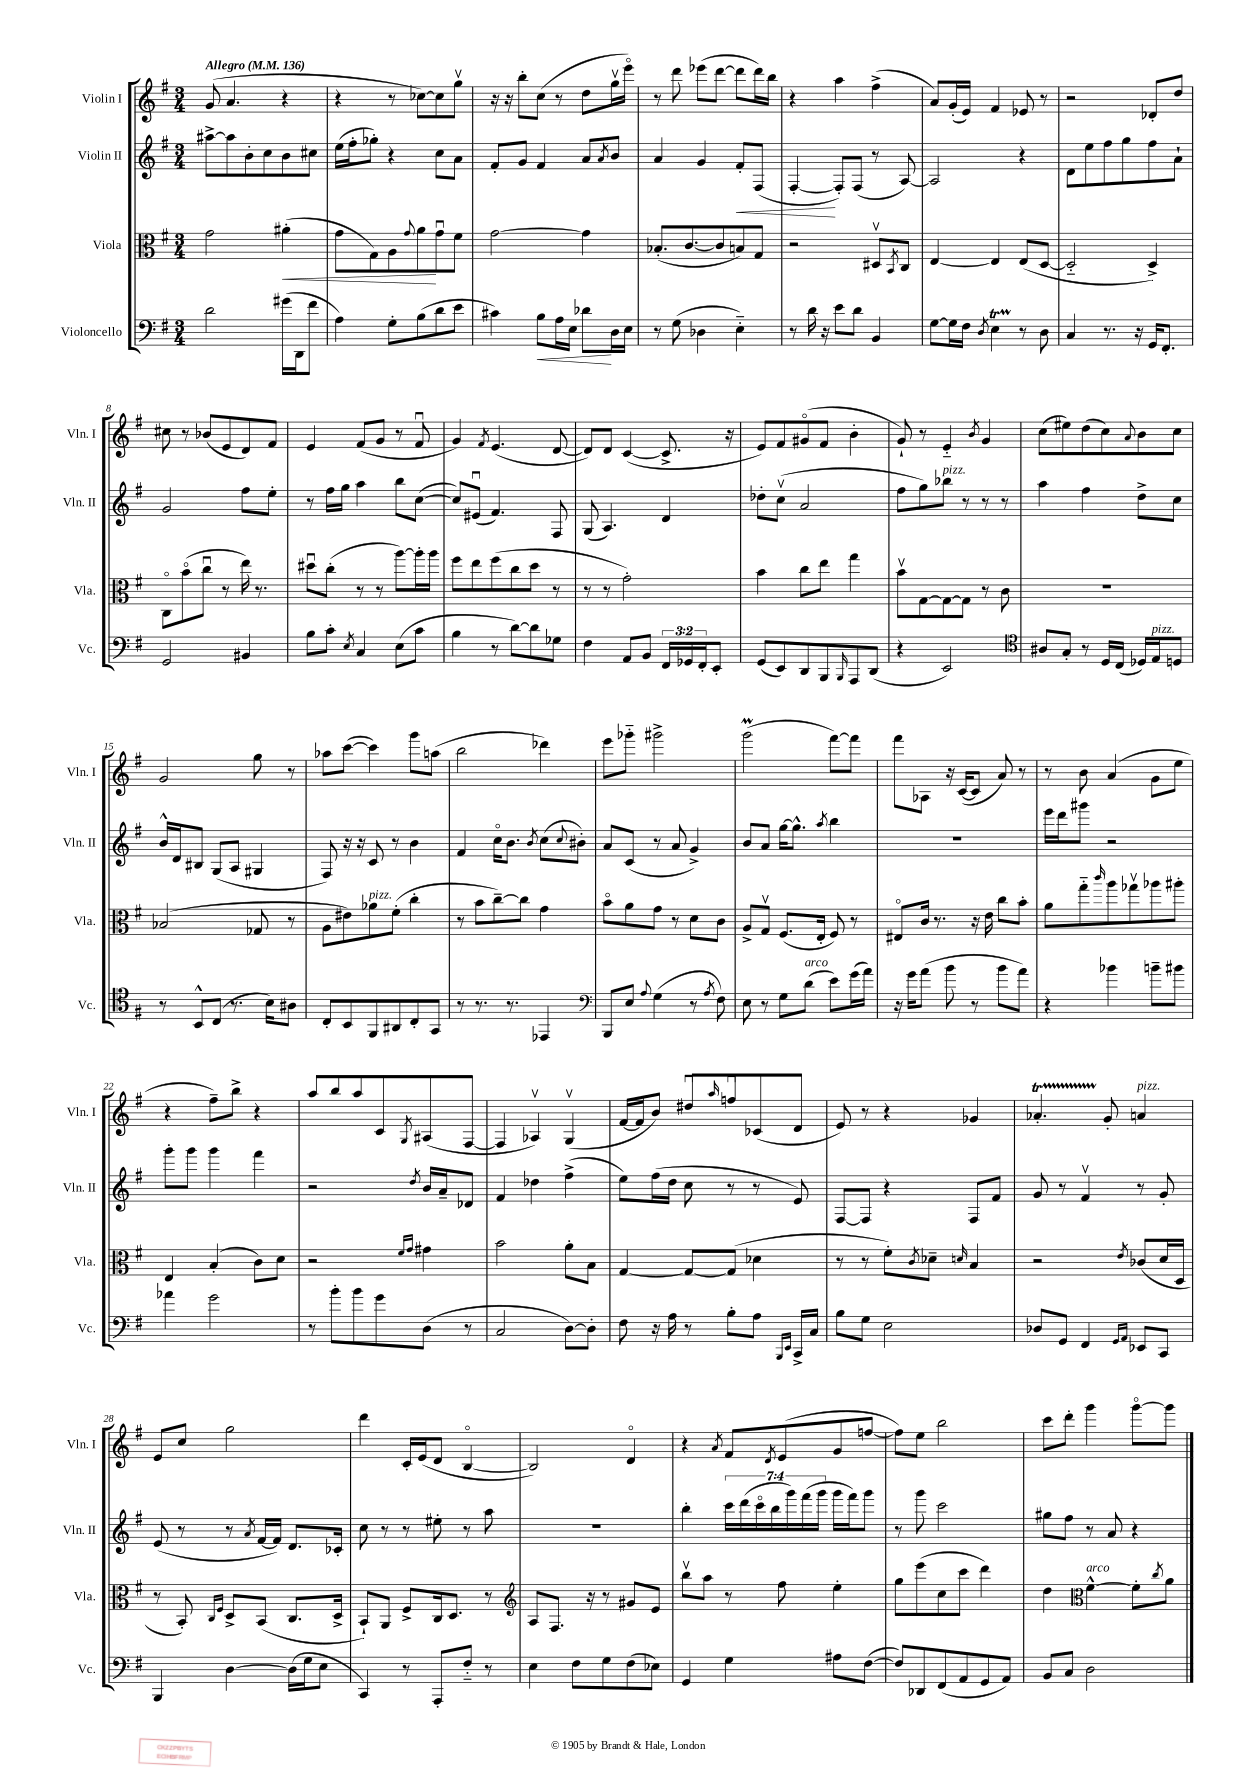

**kern	**kern	**kern	**kern
*staff4	*staff3	*staff2	*staff1
*clefF4	*clefC3	*clefG2	*clefG2
*k[f#]	*k[f#]	*k[f#]	*k[f#]
*M3/4	*M3/4	*M3/4	*M3/4
*MM136	*MM136	*MM136	*MM136
2d\	2g\	[8aa#^\L	(8g/
.	.	8aa#\]	4.a/
.	.	8b'\	.
.	.	8cc\	.
(16g#\LL	(4a#'\	8b\	4r
16DD\J	.	.	.
8f#\J	.	8cc#\J	.
=	=	=	=
4A\)	8g\L	(16ee\LL	4r
.	.	16ff#'\J	.
.	8G\)	8gg-'\J)	.
8G'\L	8A\	4r	8r
.	8qqg/	.	.
(8B\	8a\	.	[8cc-\L)
8d\	8gu\	8cc\L	8cc-\]
8e\J	8f#\J	8a\J	8ggv\J
=	=	=	=
4c#\)	[2g\	8f#'/L	16r
.	.	.	16r
.	.	8g/J	8bb'\L
8B\L	.	4f#/	(8cc\J
16A\L	.	.	8r
16E\JJ	.	.	.
8d-\L	4g\]	8a/L	8dd\L
.	.	8qa/	.
16D\L	.	8b/J	16ggv\L
16E\JJ	.	.	16eeeo\JJ)
=	=	=	=
8r	(8.B-'/L	4a/	8r
(8G\	.	.	8ddd\
.	[8.c/	.	.
4D-\	.	4g/	(8eee-\L
.	8c/]	.	[8ddd\J
4E'~\)	8B/)	8f#'/L	8ddd\]L
.	8G/J	(8F#/J	16ddd\L)
.	.	.	16bb\JJ
=	=	=	=
8r	2r	[4F#'/	4r
16d\	.	.	.
16r	.	.	.
8e\L	.	8F#'/]L)	4aa\
8d\J	.	(8F#/J	.
4BB/	8D#v/L	8r	(4ff#^\
.	8qBB/	.	.
.	8C/J	[8A/)	.
=	=	=	=
[8G\L	[4E/	2A/]	8a/L)
16G\]L	.	.	(16g'/L
16F#\JJ	.	.	16e/JJ)
8qD/	.	.	.
4E\	4E/]	.	4f#/
8r	(8E/L	4r	8e-/
8D\	[8D/J	.	8r
=	=	=	=
4C/	2D'~/]	8d\L	2r
.	.	8ee\	.
8.r	.	8ff#\	.
.	.	8gg\	.
16r	.	.	.
16GG/LK	4D^/)	8ff#\	8d-'/L
8.FF#'/J	.	.	.
.	.	8a`\J	8dd/J
=	=	=	=
2GG/	8Co\L	2g/	8cc#\
.	(8bo\	.	8r
.	8ccu\J	.	(8b-/L
.	8r	.	8e/
4BB#/	16ee\)	8ff#\L	8d/)
.	8.r	.	.
.	.	8ee'\J	8f#/J
=	=	=	=
8B\L	8dd#u\L	8r	4e/
8c'\J	(8cc'\J	16ff#\LL	.
.	.	16gg\JJ	.
8qE/	.	.	.
4C/	8r	4aa\	(8f#/L
.	8r	.	8g/J
(8E\L	[8aa\L)	8bb\L	8r
8c\J	16aa'\]L	([8cc\J	8f#u/
.	16aa\JJ	.	.
=	=	=	=
4B\	8ff#\L	8cc/]L)	4g/)
.	8ee\	(8e#u/J	.
.	.	.	8qf#/
8r	(8ff#\	4.f#/)	(4.e/
[8d\L)	8cc\	.	.
8d\]	8dd\J	.	.
8G-\J	8r	8F#/	[8d/
=	=	=	=
4F#\	8r	(8G/	8d/]L)
.	8r	4.A/)	8d/J
8AA/L	2g'\)	.	([4c/
8BB/J	.	.	.
24FF#/LL	.	4d/	8.c^/]
24GG-/	.	.	.
24FF#'/J	.	.	.
8EE'/J	.	.	.
.	.	.	16r
=	=	=	=
(8GG/L	4b\	8dd-'\L	8e/L)
8EE/)	.	(8ccv\J	8f#/
8DD/	8cc\L	2a/	(8g#o/
8BBB/	8ee\J	.	8f#/J
16qqBBB/	.	.	.
8AAA/	4gg\	.	4b'\
(8DD/J	.	.	.
=	=	=	=
4r	8bv\L	8ff#\L	8g`/)
.	[8G\	8gg\)	8r
2EE/)	8G\_	8bb-\J	4e'~/
.	8G\]J	8r	.
.	.	.	8qb/
.	8r	8r	4g/
.	8c\	8r	.
=	=	=	=
*clefC4	*	*	*
8A#/L	2.r	4aa\	(8cc\L
8G'/J	.	.	8ee#\)
8r	.	4ff#\	(8dd\
16D/LL	.	.	8cc\)
(16C/JJ	.	.	.
.	.	.	8qqa/
16D-/LL)	.	8dd^\L	8b\
16E/J	.	.	.
8D/J	.	8cc\J	8cc\J
=	=	=	=
8r	(2B-/	16b^^/LL	2g/
.	.	16d/J	.
8BB^^/L	.	8B#/J	.
(8C/J	.	(8G/L	.
8.r	.	8A/J	.
.	8G-/	4G#/	8gg\
16B\LK)	.	.	.
8A#\J	8r	.	8r
=	=	=	=
8C'/L	8A\L	8F#/)	8aa-\L
8BB/	8e#\)	16r	([8ccc\J
.	.	16r	.
8FF#/	8a-\	8c/	4ccc\])
8AA#/	(8f#'\J	8r	.
8C'/	4cc'\	4b\	8ggg\L
8GG/J	.	.	(8aa\J
=	=	=	=
8r	8r	4f#/	2bb\
8.r	8b\L	.	.
.	[8cc~\)	16cco\LK	.
8.r	.	8.b\J	.
.	8cc\]J	.	.
.	.	8qb/	.
4EE-/	4g\	(8cc\L	4ddd-\)
.	.	8qqcc/	.
.	.	8b#'\J)	.
=	=	=	=
*clefF4	*	*	*
8BBB/L	8bo\L	8a/L	8eee\L
8E/J	8a\	(8c/J	8ggg-'~\J
8qqA/	.	.	.
(4G\	8g\J	8r	2ggg#^\
.	8r	8a/	.
8r	8d\L	4g^/)	.
8qA/	.	.	.
8F#\)	8c\J	.	.
=	=	=	=
8E\	8A^/L	8b/L	(2ggg\
8r	8Gv/J	8a/J	.
8G\L	(8.F#/L	[16gg\LK	.
.	.	8.gg^^\]J	.
(8d\J	.	.	.
.	16E'/Jk	.	.
.	.	8qaa/	.
8e\L)	8F#/)	4bb\	[8fff#\L)
(16g\L	8r	.	8fff#\]J
16a\JJ)	.	.	.
=	=	=	=
16r	8E#o/L	2.r	8fff#\L
16g\LK	.	.	.
(8a\J	16c/Jk	.	8A-\J
.	8.r	.	.
8b\	.	.	16r
.	.	.	([16c/LK
8r	16r	.	8c/]J
.	16e\	.	.
8b\L	8cc\L	.	8a/)
8a\J)	8b'\J	.	8r
=	=	=	=
4r	8a\L	16eee\LL	8r
.	.	16ddd\J	.
.	8gg'~\	8ggg#\J	8b\
.	16qqccc/	.	.
4b-\	8aa\	2r	(4a/
.	8gg-v\	.	.
8b~\L	8aa-\	.	8g\L
8b#\J	8aa#'\J	.	8ee\J
=	=	=	=
4a-\	4E/	8ggg'\L	4r
.	.	8ggg\J	.
2g\	(4B'/	4ggg\	8ff#~\L)
.	.	.	8bb^\J
.	8c\L)	4fff#\	4r
.	8d\J	.	.
=	=	=	=
8r	2r	2r	8aa/L
8b'\L	.	.	8bb/
8b\	.	.	8aa/
8g\	.	.	8c/
.	16qqf#/LL	.	.
.	16qqg/JJ	8qdd/	8qG/
(8D\J	4g#\	16b/LL	(8A#/
.	.	16a~/J	.
8r	.	8d-/J	[8F#/J
=	=	=	=
2C/	2b\	4f#/	4F#/]
.	.	4dd-\	4A-v/)
[8D\L)	8a'\L	(4ff#^\	(4Gv/
8D'\]J	8B\J	.	.
=	=	=	=
8F#\	[4G/	8ee\L)	[16f#/LL
.	.	.	16f#/]J
16r	.	(16ff#\L	8b/J)
16A\	.	16dd\JJ	.
8r	8G/_L	8cc\	8dd#u/L
.	.	.	16qqaa/
8B'\L	(8G/]J	8r	8ffu/
8A\J	4d-\	8r	(8c-/
16qqBBB/LL	.	.	.
16qqEE/JJ	.	.	.
16CC^/LL	.	8e/)	8d/J
16C/JJ	.	.	.
=	=	=	=
8B\L	8r	[8F#/L	8e/)
8G\J	8r	8F#/]J	8r
2E\	8f#'\L)	4r	4r
.	8qc/	.	.
.	8d-~\J	.	.
.	16qqd/	.	.
.	4B/	8F#/L	4g-/
.	.	8f#/J	.
=	=	=	=
8D-/L	2r	8g/	4.a-'/
8GG/J	.	8r	.
4FF#/	.	4f#v/	.
.	.	.	8g'/
16qqGG/LL	.	.	.
16qqAA/JJ	8qe/	.	.
8EE-/L	(8c-/L	8r	4a/
8CC/J	16d/L	8g'/	.
.	16D/JJ	.	.
=	=	=	=
4BBB/	8r	(8e/	8e/L
.	8BB'/)	8r	8cc/J
.	16qqC/LL	.	.
.	16qqF#/JJ	.	.
[4D\	8D^/L	8r	2gg\
.	.	8qa/	.
.	(8BB/J	[16f#/LL	.
.	.	16f#/]JJ)	.
(16D\]LL	8.C/L	8.d/L	.
16G\J	.	.	.
8E\J	.	.	.
.	16D^/Jk	16c-'/Jk	.
=	=	=	=
4CC/)	8BB`/L)	8cc\	4ddd\
.	8AA/J	8r	.
8r	8F#^/L	8r	16c'/LL
.	.	.	(16e/J
8AAA'/L	16C/k	8ee#'\	8d/J
.	8.D/J	.	.
8F#'~/J	.	8r	[4Bo/
8r	8r	8aa\	.
=	=	=	=
*	*clefG2	*	*
4E\	8A/L	2.r	2B/])
.	8.F#/J	.	.
8F#\L	.	.	.
.	16r	.	.
8G\	8r	.	.
(8F#\	8g#/L	.	4do/
8E-\J)	8e/J	.	.
=	=	=	=
4GG/	8bbv\L	4bb'\	4r
.	8aa\J	.	.
.	.	.	8qa/
4G\	8r	28ccc\LL	8f#/L
.	.	(28ddd\	.
.	.	28ccco\	.
.	.	28bb\	.
.	.	.	8qd/
.	8ff#\	.	(8e/
.	.	28ggg\)	.
.	.	(28fff#\	.
.	.	28ggg\JJ	.
8A#\L	4ee'\	16ggg\LL	8g/
.	.	16fff#\J)	.
([8F#\J	.	8ggg\J	[8ff/J
=	=	=	=
8F#/]L)	8gg\L	8r	8ff\]L)
8DD-/	(8eee\	8ggg\	8ee\J
(8FF#/	8cc\	2ccc\	2bb\
8AA/	8ccc\J	.	.
8GG/	4ddd\)	.	.
8AA/J)	.	.	.
=	=	=	=
8BB/L	4dd\	8gg#\L	8ccc\L
8C/J	.	8ff#\J	8ddd'\J
*	*clefC3	*	*
2D\	[4f#^^\	8r	4ggg\
.	.	8a/	.
.	8f#'\]L	4r	[8gggo\L
.	8qcc/	.	.
.	8a\J	.	8ggg\]J
==	==	==	==
*-	*-	*-	*-
